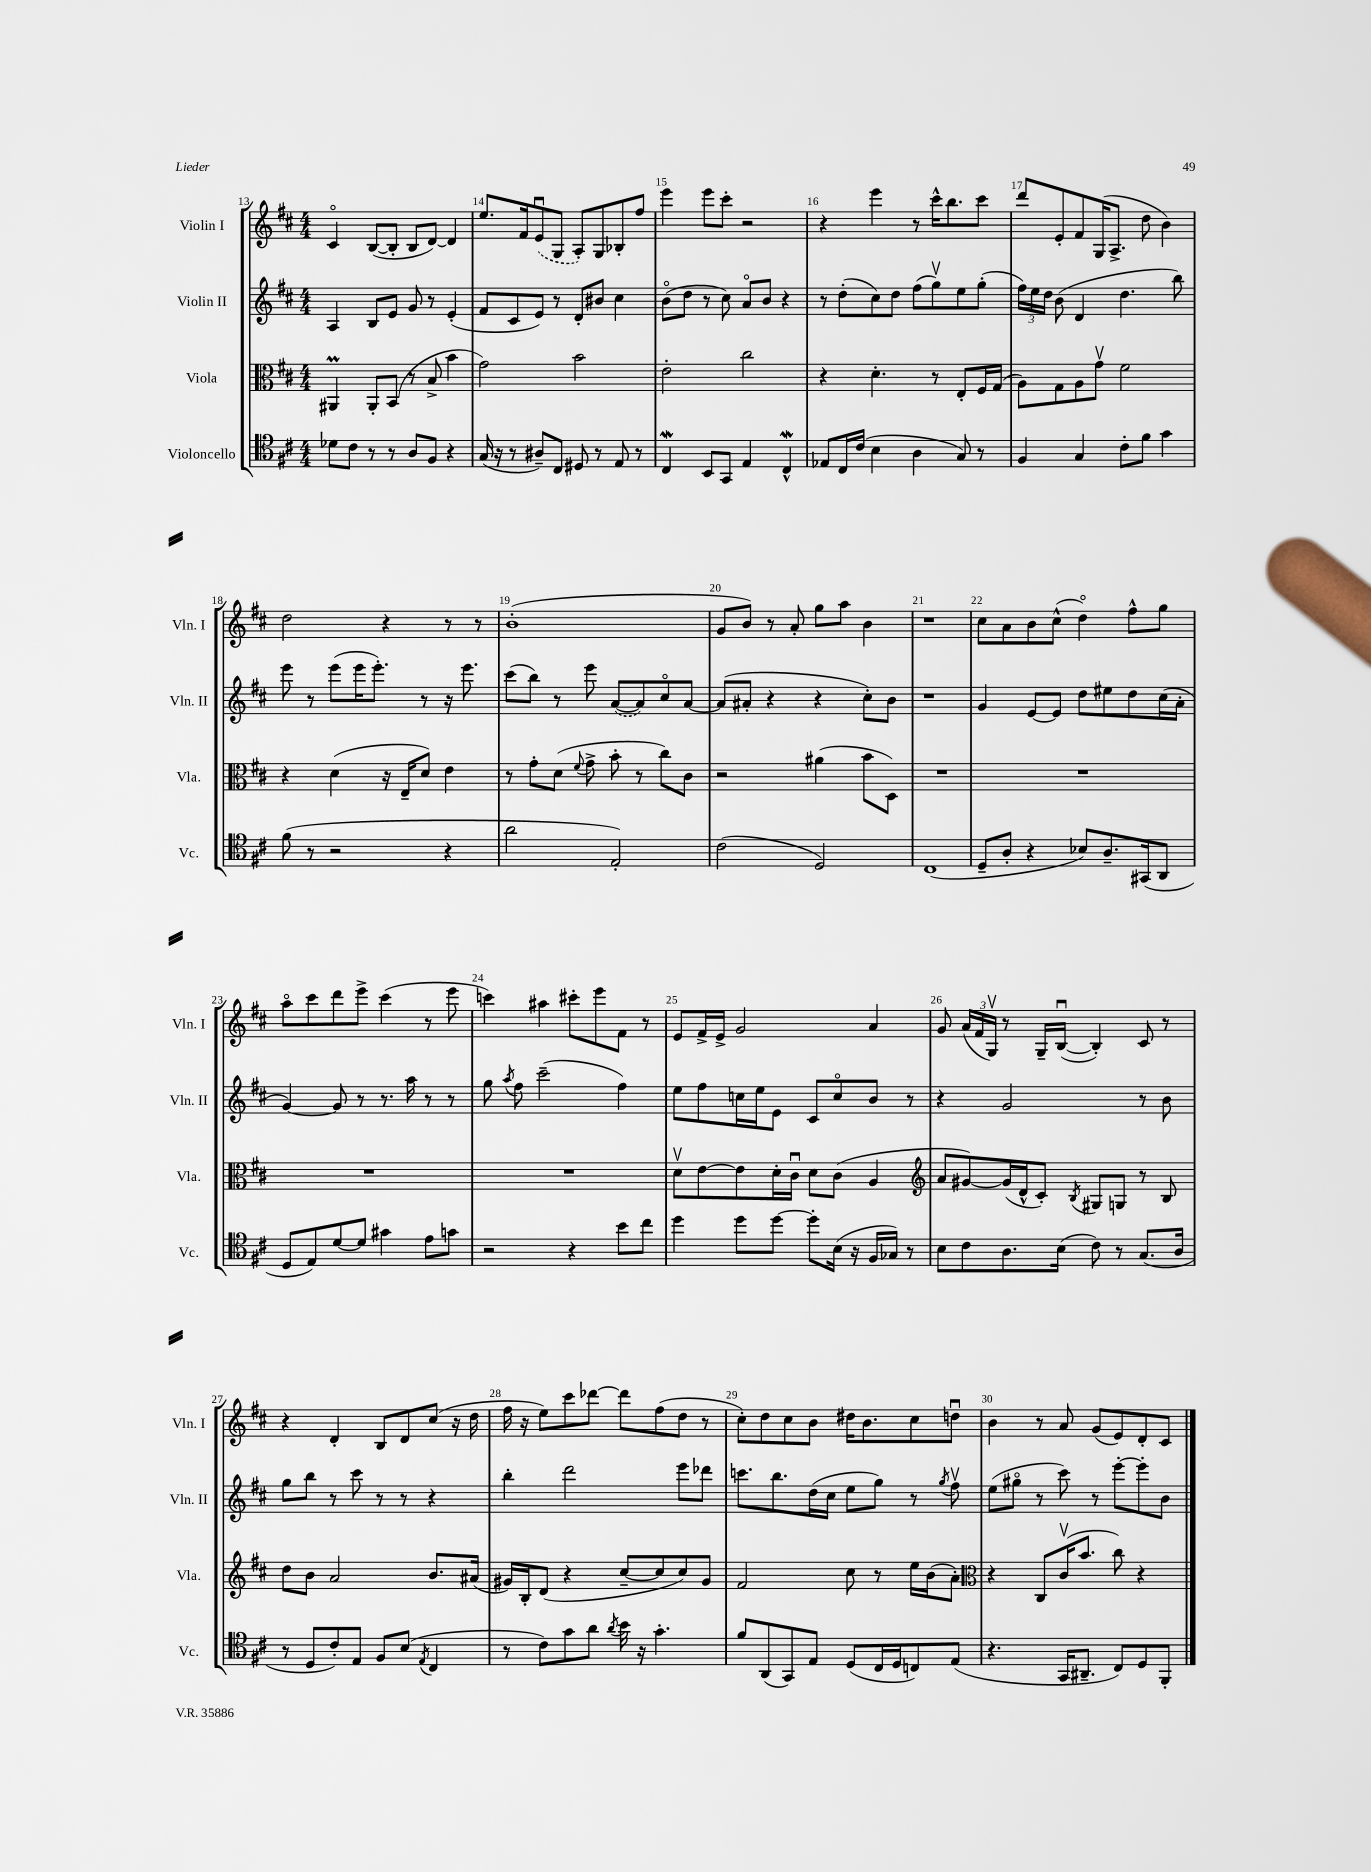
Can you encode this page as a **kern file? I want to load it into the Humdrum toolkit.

**kern	**kern	**kern	**kern
*staff4	*staff3	*staff2	*staff1
*clefC4	*clefC3	*clefG2	*clefG2
*k[f#c#]	*k[f#c#]	*k[f#c#]	*k[f#c#]
*M4/4	*M4/4	*M4/4	*M4/4
8d-\L	4AA#/	4A/	4c#o/
8c#\J	.	.	.
8r	8AA#'/L	8B/L	([8B/L
8r	(8BB/J	8e/J	8B'/]J
8A/L	8r	8g/	8B/L
8F#/J	8B^/	8r	[8d/J)
4r	4b\	(4e'/	4d/]
=	=	=	=
(16G/	2g\)	8f#/L	8.ee/L
16r	.	.	.
8r	.	8c#/	.
.	.	.	16f#/k
8A#~/L)	.	8e/J)	(8eu/
8C#/J	.	8r	8G/J
8D#/	2b\	8d'/L	8A'/L)
8r	.	8b#/J	8G/
8E/	.	4cc#\	8B-'/
8r	.	.	8ff#/J
=	=	=	=
4C#/	2e'\	(8bo\L	4eee\
.	.	8dd\J	.
8BB/L	.	8r	8eee\L
8GG/J	.	8cc#\)	8ccc#'\J
4E/	2cc#\	8ao/L	2r
.	.	8b/J	.
4C#^^/	.	4r	.
=	=	=	=
8E-/L	4r	8r	4r
16C#/L	.	(8dd'\L	.
(16c#/JJ	.	.	.
4B\	4.d'\	8cc#\)	4eee\
.	.	8dd\J	.
4A\	.	(8ff#\L	8r
.	8r	8ggv\)	16ccc#^^\LK
.	.	.	8.bb\
8G/)	8E'/L	8ee\	.
8r	16F#/L	(8gg'\J	8ccc#\J
.	(16G/JJ	.	.
=	=	=	=
4F#/	8A\L)	24ff#\LL)	8ddd/L
.	.	24ee\	.
.	.	24dd\JJ	.
.	8G\	(8b\	8e'/
4G/	8A\	4d/	8f#/
.	8gv\J	.	(16G/K
.	.	.	8.A^/J
8c#'\L	2f#\	4.dd\	.
8f#\J	.	.	8dd\
4g\	.	.	4b\)
.	.	8bb\)	.
=	=	=	=
(8f#\	4r	8eee\	2dd\
8r	.	8r	.
2r	(4d\	(8eee\L	.
.	.	16eee\K	.
.	.	8.eee'\J)	.
.	16r	.	4r
.	16E~/LK	.	.
.	8d/J)	8r	.
4r	4e\	16r	8r
.	.	8.eee\	.
.	.	.	8r
=	=	=	=
2a\	8r	(8ccc#\L	(1b'
.	8g'\L	8bb\J)	.
.	(8d\J	8r	.
.	8qqf#/	.	.
.	8g^\	8eee\	.
2E'/)	8b'\	([8a/L	.
.	8r	8a/])	.
.	8cc#\L)	8cc#o/	.
.	8c#\J	[8a/J	.
=	=	=	=
(2c#\	2r	(8a/]L	8g/L
.	.	8a#'/J	8b/J)
.	.	4r	8r
.	.	.	8a'/
2D/)	(4a#\	4r	8gg\L
.	.	.	8aa\J
.	8b\L	8cc#'\L)	4b\
.	8D\J)	8b\J	.
=	=	=	=
(1C#	1r	1r	1r
=	=	=	=
8D~/L	1r	4g/	8cc#\L
8A'/J	.	.	8a\
4r	.	[8e/L	8b\
.	.	8e/]J	(8cc#^^\J
8B-/L)	.	8dd\L	4ddo\)
8.A~/	.	8ee#\	.
.	.	8dd\	8ff#^^\L
(16GG#/k	.	.	.
8AA/J	.	(16cc#\L	8gg\J
.	.	16a'\JJ	.
=	=	=	=
8D/L	1r	[4g/)	8aao\L
8E/)	.	.	8ccc#\
[8d/	.	8g/]	8ddd\
8d/]J	.	8r	8eee^\J
4g#\	.	8.r	(4ccc#\
.	.	16aa\	.
8e\L	.	8r	8r
8g\J	.	8r	8eee\
=	=	=	=
2r	1r	8gg\	4ccc\)
.	.	8qaa/	.
.	.	8ff#\	.
.	.	(2ccc#~\	4aa#\
4r	.	.	8ccc#'\L
.	.	.	8eee\
8b\L	.	4ff#\)	8f#\J
8cc#\J	.	.	8r
=	=	=	=
4dd\	8dv\L	8ee\L	8e/L
.	[8e\	8ff#\	16f#^/L
.	.	.	16e^/JJ
8dd\L	8e\]	16cc\L	2g/
.	.	16ee\J	.
[8dd\J	16d'\L	8e\J	.
.	16c#u\JJ	.	.
8dd'\]L	8d\L	8c#/L	.
(16B\Jk	(8c#\J	8cco/	.
16r	.	.	.
16F#/LL	4A/	8b/J	4a/
16G-/JJ)	.	.	.
8r	.	8r	.
=	=	=	=
*	*clefG2	*	*
8B\L	8a/L	4r	8g/
8c#\	[8g#/)	.	(24a/LL
.	.	.	24f#/
.	.	.	24Gv/JJ)
8.A\	(16g#/]L	2g/	8r
.	16d^^/J	.	.
.	8c#'/J)	.	16G~/LL
(16B\Jk	.	.	([16Bu/JJ
.	8qB/	.	.
8c#\)	8G#/L	.	4B'/])
8r	8G/J	.	.
(8.G/L	8r	8r	8c#/
.	8B/	8b\	8r
16A/Jk	.	.	.
=	=	=	=
8r	8dd\L	8gg\L	4r
8D/L	8b\J	8bb\J	.
8c#'/)	2a/	8r	4d'/
8E/J	.	8ccc#\	.
8F#/L	.	8r	8B/L
(8B/J	.	8r	8d/
8qE/	.	.	.
4C#/	8.b/L	4r	(8cc#/J
.	.	.	16r
.	(16a#/Jk	.	16dd\
=	=	=	=
8r	16g#/LL)	4bb'\	16ff#\
.	16B'/J	.	16r
8c#\L)	(8d/J	.	8ee\L)
8g\	4r	2ddd\	8ccc#\
8a\J	.	.	[8ddd-\J
8qa/	.	.	.
16b\	[8cc#~/L	.	8ddd-\]L
16r	.	.	.
4.g'\	8cc#/]	.	(8ff#\
.	8cc#/)	8eee\L	8dd\J
.	8g#/J	8ddd-\J	8r
=	=	=	=
8f#/L	2f#/	8.ccc\L	8cc#'\L)
(8AA/	.	.	8dd\
.	.	8.bb\	.
8GG/)	.	.	8cc#\
8E/J	.	(16dd\L	8b\J
.	.	16cc#\JJ	.
(8D/L	8cc#\	8ee\L	16dd#\LK
.	.	.	8.b\
16C#/L	8r	8gg\J)	.
16D/J	.	.	.
8C/)	16ee\LL	8r	8cc#\
.	(16b\J	.	.
.	.	8qgg/	.
(8E/J	8a'\J)	8ff#v\	8ddu\J
=	=	=	=
*	*clefC3	*	*
4.r	4r	(8ee\L	4b\
.	.	8gg#o\J	.
.	8C#/L	8r	8r
16GG/LK	(16c#v/K	8ccc#\)	8a/
8.AA#~/J	8.b/J	.	.
.	.	8r	(8g/L
8C#/L)	8cc#\)	[8eee'\L	8e/)
8D/	4r	8eee'\]	8d'/
8FF#'/J	.	8b\J	8c#/J
==	==	==	==
*-	*-	*-	*-
